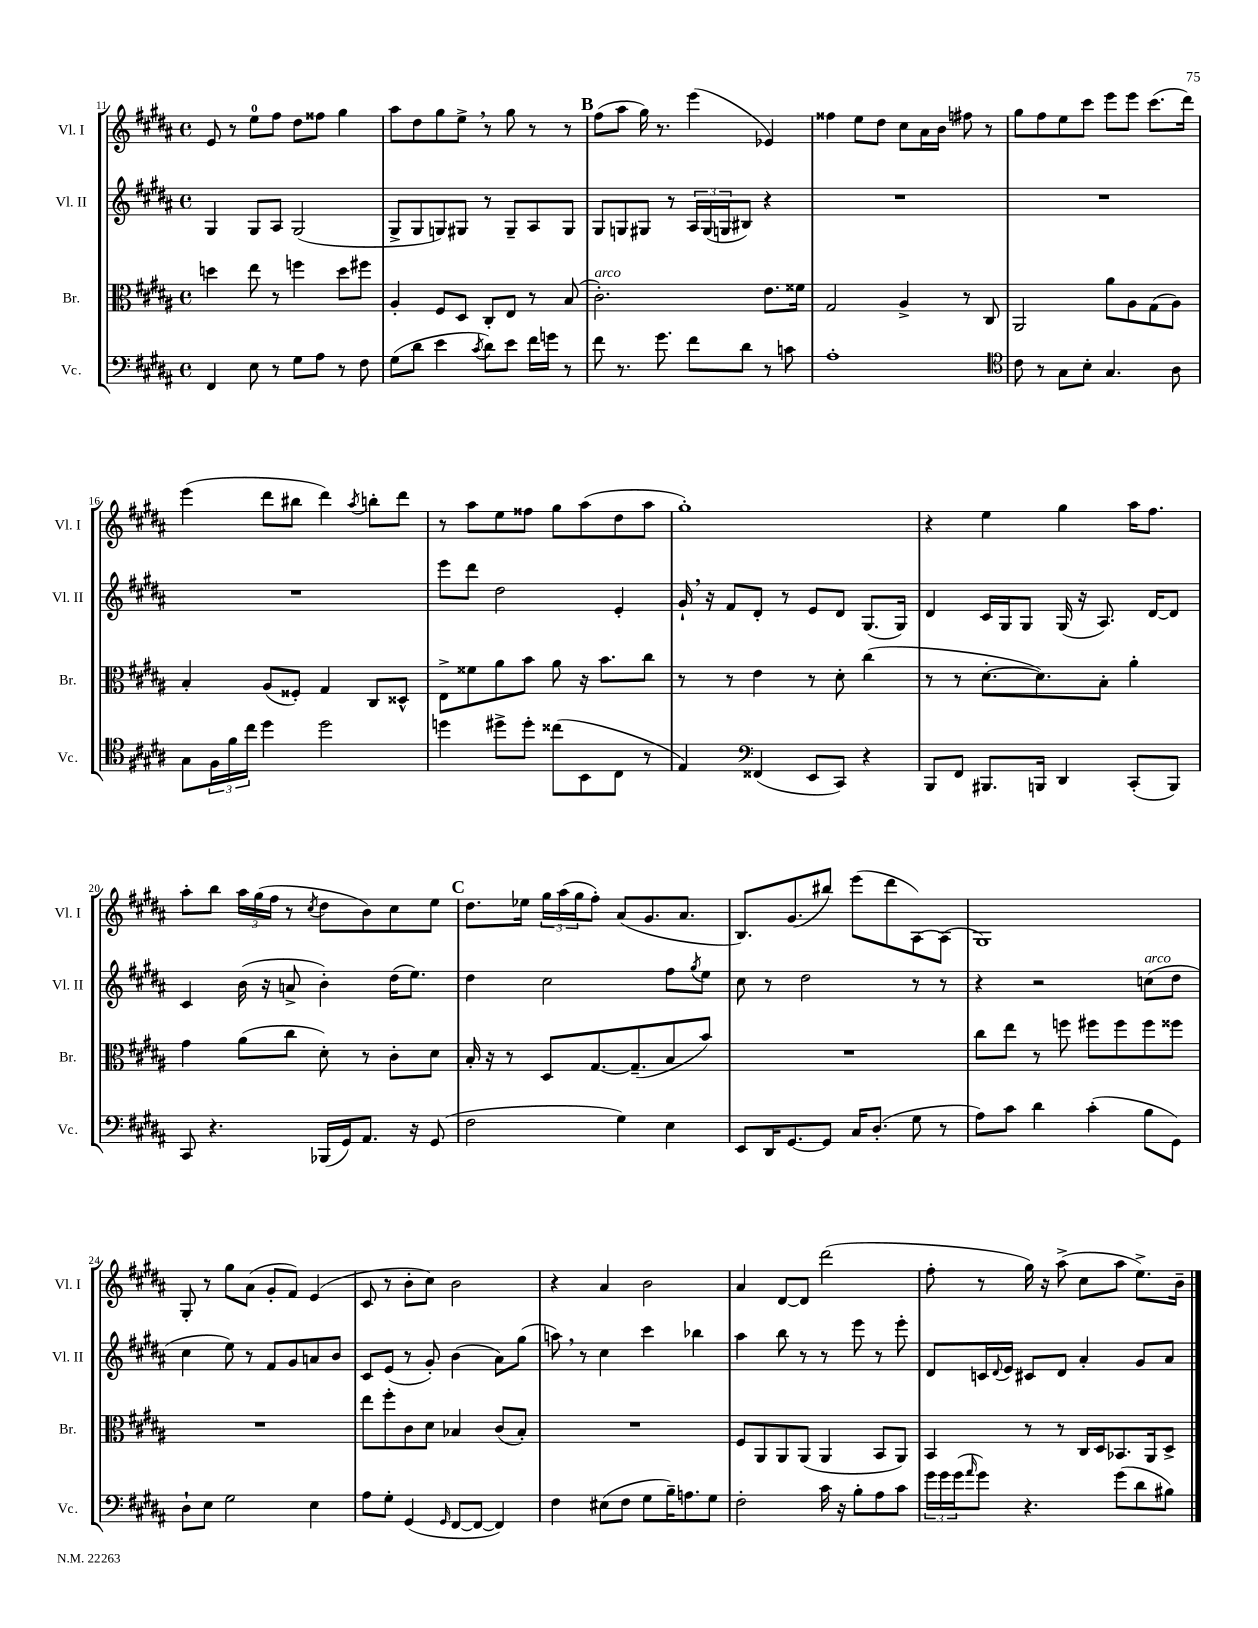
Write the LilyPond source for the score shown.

<<
\new StaffGroup <<
\new Staff = "s0" \with { instrumentName = "Vl. I" shortInstrumentName = "Vl. I" } {
    \clef treble \key b \major \defaultTimeSignature \time 4/4
    e'8 r8 e''8-0 fis''8 dis''8 fisis''8 gis''4 |
    ais''8 dis''8 gis''8 e''8-> \breathe r8 gis''8 r8 r8 |
    \mark \markup { \bold "B" } fis''8( ais''8 gis''16) r8. e'''4( ees'4) |
    fisis''4 e''8 dis''8 cis''8 ais'16 b'16 fis''8 r8 |
    gis''8 fis''8 e''8 cis'''8 e'''8 e'''8 cis'''8.( dis'''16) |
    e'''4( dis'''8 bis''8 dis'''4) \acciaccatura { ais''8 } b''8-. dis'''8 |
    r8 ais''8 e''8 fisis''8 gis''8 ais''8( dis''8 ais''8 |
    gis''1-.) |
    r4 e''4 gis''4 ais''16 fis''8. |
    ais''8-. b''8 \tuplet 3/2 { ais''16 gis''16( fis''16 } r8 \acciaccatura { cis''8 } dis''8 b'8) cis''8 e''8 |
    \mark \markup { \bold "C" } dis''8. ees''16 \tuplet 3/2 { gis''16 ais''16( gis''16 } fis''8-.) ais'8( gis'8. ais'8. |
    b8.) gis'8.( bis''8) e'''8( dis'''8 ais8~) ais8( |
    gis1) |
    gis8-. r8 gis''8 ais'8( gis'8-. fis'8) e'4( |
    cis'8 r8 b'8-. cis''8) b'2 |
    r4 ais'4 b'2 |
    ais'4 dis'8~ dis'8 dis'''2( |
    fis''8-. r8 gis''16) r16 ais''8->( cis''8 ais''8 e''8.->) b'16-- \bar "|." |
}
\new Staff = "s1" \with { instrumentName = "Vl. II" shortInstrumentName = "Vl. II" } {
    \clef treble \key b \major \defaultTimeSignature \time 4/4
    gis4 gis8 ais8 gis2( |
    gis8-> gis8 g8) gis8 r8 gis8-- ais8 gis8 |
    \mark \markup { \bold "B" } gis8 g8 gis8 r8 \tuplet 3/2 { ais16 gis16( g16 } bis8) r4 |
    R1 |
    R1 |
    R1 |
    e'''8 dis'''8 dis''2 e'4-. |
    gis'16-! \breathe r16 fis'8 dis'8-. r8 e'8 dis'8 gis8.( gis16) |
    dis'4 cis'16 gis16 gis8 gis16( r16 ais8.) dis'16~ dis'8 |
    cis'4 b'16( r16 a'8-> b'4-.) dis''16( e''8.) |
    \mark \markup { \bold "C" } dis''4 cis''2 fis''8 \acciaccatura { gis''8 } e''8 |
    cis''8 r8 dis''2 r8 r8 |
    r4 r2 c''8^\markup { \italic "arco" }( dis''8 |
    cis''4 e''8) r8 fis'8 gis'8 a'8 b'8 |
    cis'8 e'8( r8 gis'8-.) b'4( ais'8) gis''8( |
    a''8) \breathe r8 cis''4 cis'''4 bes''4 |
    ais''4 b''8 r8 r8 e'''8 r8 e'''8-. |
    dis'8 c'16 \appoggiatura { dis'8 } e'16 cis'8 dis'8 ais'4-. gis'8 ais'8 \bar "|." |
}
\new Staff = "s2" \with { instrumentName = "Br." shortInstrumentName = "Br." } {
    \clef alto \key b \major \defaultTimeSignature \time 4/4
    d''4 e''8 r8 f''4 d''8 fis''8 |
    ais4-. fis8 dis8 cis8-. e8 r8 b8( |
    \mark \markup { \bold "B" } cis'2.-.^\markup { \italic "arco" }) e'8. fisis'16 |
    gis2 ais4-> r8 cis8 |
    ais,2 ais'8 ais8 gis8( ais8) |
    b4-. ais8( fisis8-.) gis4 cis8 disis8-^ |
    e8-> fisis'8 ais'8 b'8 ais'8 r16 b'8. cis''8 |
    r8 r8 e'4 r8 dis'8-. cis''4( |
    r8 r8 dis'8.~-. dis'8.) b8-. ais'4-. |
    gis'4 ais'8( cis''8 dis'8-.) r8 cis'8-. dis'8 |
    \mark \markup { \bold "C" } b16-. r16 r8 dis8 gis8.~ gis8.--( b8 b'8) |
    R1 |
    cis''8 e''8 r8 f''8 fis''8 fis''8 fis''8 fisis''8 |
    R1 |
    e''8 fis''8-. cis'8 dis'8 bes4 cis'8( bes8-.) |
    R1 |
    fis8 ais,8 ais,8 ais,8( ais,4 b,8 ais,8) |
    b,4 r8 r8 cis16 dis16 bes,8. ais,16 dis8-> \bar "|." |
}
\new Staff = "s3" \with { instrumentName = "Vc." shortInstrumentName = "Vc." } {
    \clef bass \key b \major \defaultTimeSignature \time 4/4
    fis,4 e8 r8 gis8 ais8 r8 fis8 |
    gis8( dis'8 e'4 \acciaccatura { cis'8 } dis'8) e'8 fis'16 g'16 r8 |
    \mark \markup { \bold "B" } fis'8 r8. gis'8. fis'8 dis'8 r8 c'8 |
    ais1-. |
    \clef tenor cis'8 r8 gis8 b8-. gis4. ais8 |
    gis8 \tuplet 3/2 { fis16 fis'16 cis''16 } dis''4 dis''2 |
    d''4 dis''8-> dis''8-. cisis''8( b,8 cis8 r8 |
    e4) \clef bass fisis,4( e,8 cis,8) r4 |
    b,,8 fis,8 bis,,8. b,,16 dis,4 cis,8-.( b,,8) |
    cis,8 r4. bes,,16( gis,16) ais,8. r16 gis,8( |
    \mark \markup { \bold "C" } fis2 gis4) e4 |
    e,8 dis,16 gis,8.~ gis,8 cis16 dis8.-.( gis8 r8 |
    ais8) cis'8 dis'4 cis'4-.( b8 gis,8) |
    dis8-! e8 gis2 e4 |
    ais8 gis8-. gis,4( \grace { gis,16 } fis,8~ fis,8~ fis,4) |
    fis4 eis8( fis8 gis8 b16--) a8. gis8 |
    fis2-. cis'16 r16 b8-. ais8 cis'8 |
    \tuplet 3/2 { gis'16 gis'16 gis'16( } \grace { ais'16 } gis'8) r4. gis'8( dis'8 bis8) \bar "|." |
}
>>
>>
\layout { \context { \Score currentBarNumber = #11 } }
